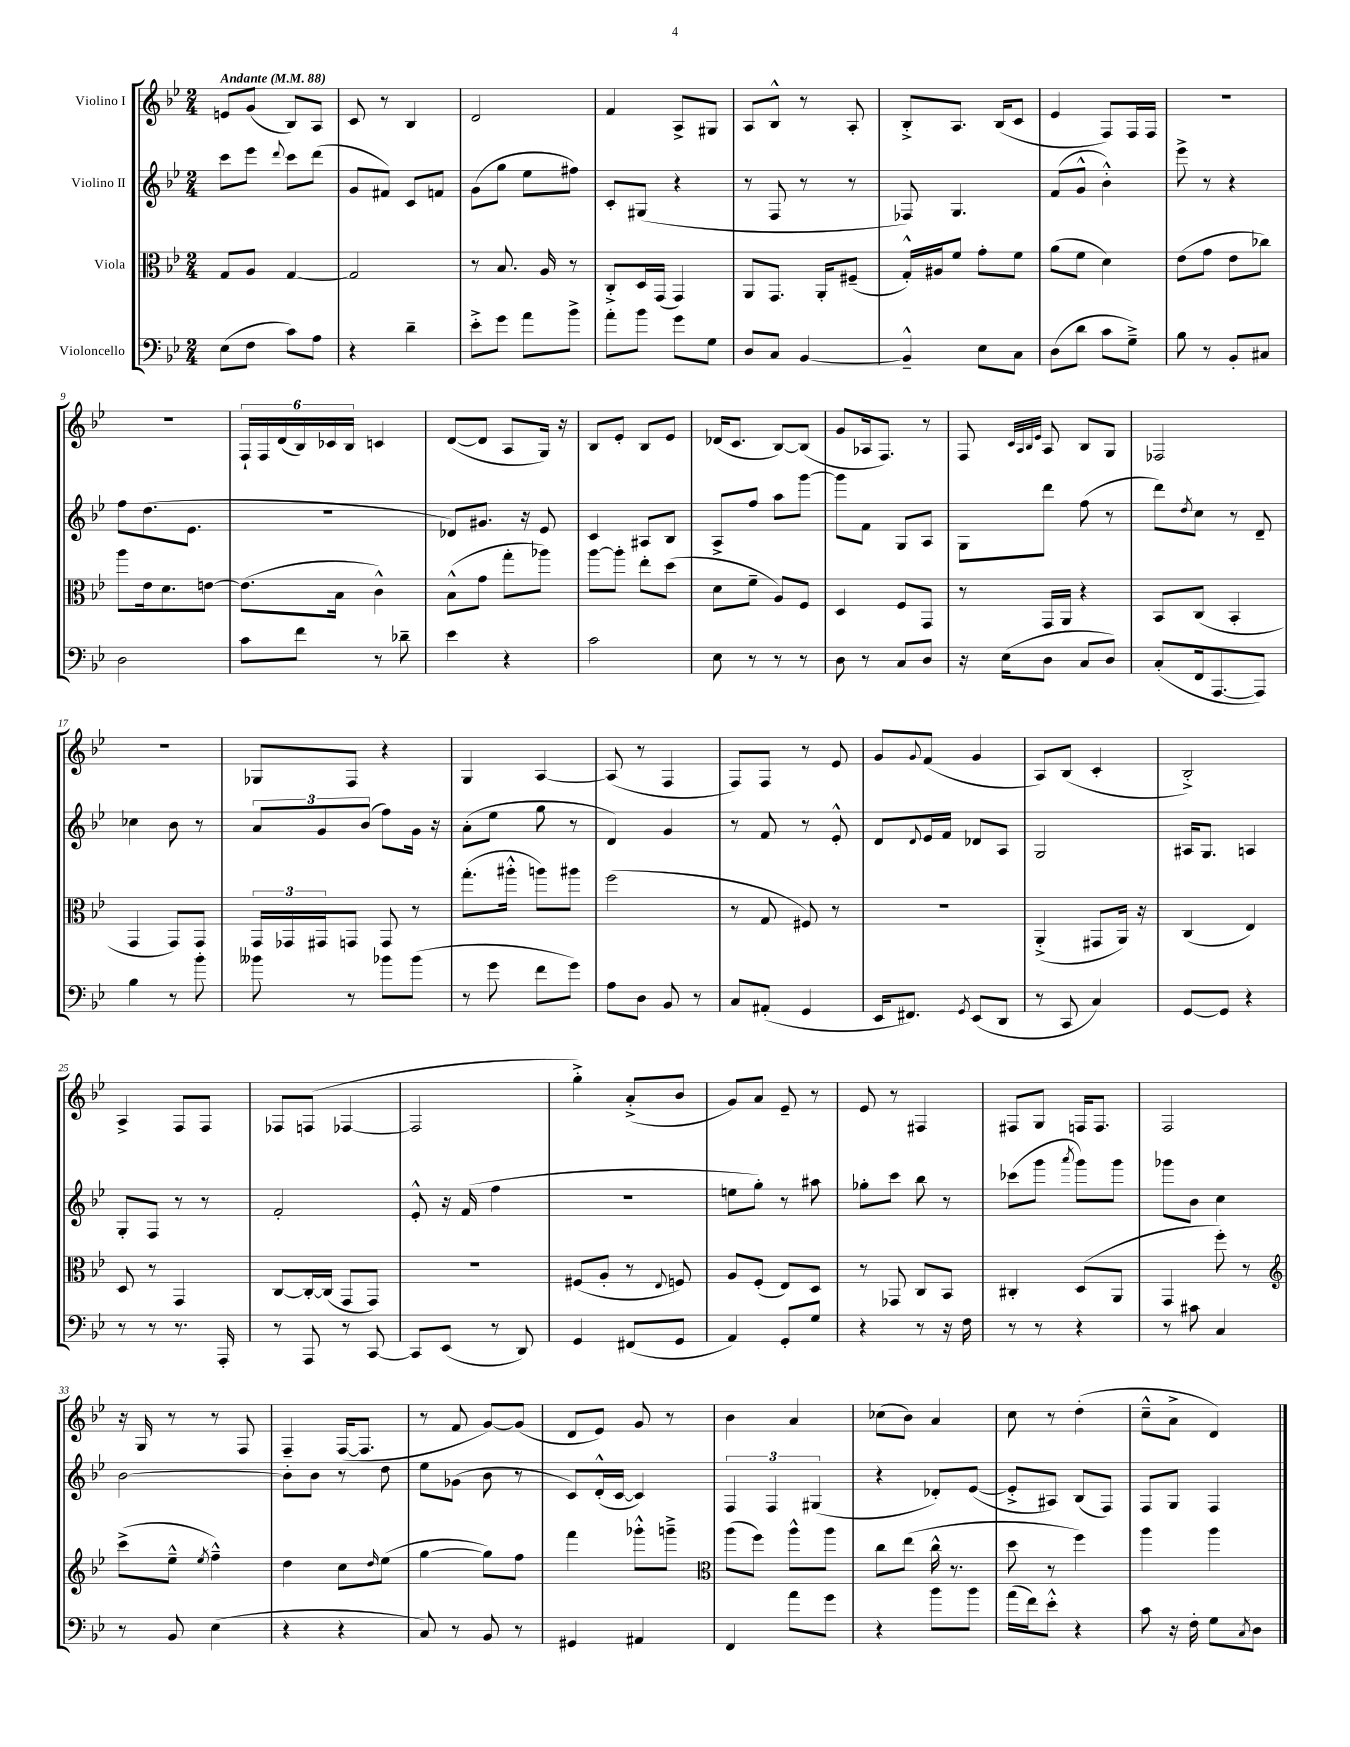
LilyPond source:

<<
\new StaffGroup <<
\new Staff = "s0" \with { instrumentName = "Violino I" } {
    \clef treble \key bes \major \numericTimeSignature \time 2/4 \tempo "Andante" 4 = 88
    e'8 g'8( bes8) a8 |
    c'8 r8 bes4 |
    d'2 |
    f'4 a8-> gis8 |
    a8 bes8-^ r8 a8-. |
    bes8-.-> a8. bes16( c'8 |
    ees'4 f8) f16 f16 |
    R2 |
    R2 |
    \tuplet 6/4 { f16-! f16 d'16( bes16) ces'16 bes16 } c'4 |
    d'8~( d'8 a8 g16) r16 |
    bes8 ees'8-. bes8 ees'8 |
    des'16( c'8. bes8~) bes8( |
    g'8 aes16 f8.) r8 |
    f8 \grace { c'32 a32 bes32 ees'32 } a8 bes8 g8 |
    fes2 |
    r2 |
    ges8 f8 r4 |
    g4 a4~ |
    a8( r8 f4 |
    f8) f8 r8 ees'8 |
    g'8 \appoggiatura { g'8 } f'8( g'4 |
    a8) bes8( c'4-. |
    bes2-.->) |
    a4-> f8 f8 |
    fes8 f8( fes4~ |
    fes2 |
    g''4-.->) a'8-.->( bes'8 |
    g'8) a'8 ees'8-- r8 |
    ees'8 r8 fis4 |
    fis8 g8 f16 f8. |
    f2 |
    r16 g16 r8 r8 f8 |
    f4-- f16~( f8. |
    r8 f'8 g'8~) g'8( |
    d'8 ees'8) g'8 r8 |
    bes'4 a'4 |
    ces''8( bes'8) a'4 |
    c''8 r8 d''4-.( |
    c''8---^ a'8-> d'4) \bar "|." |
}
\new Staff = "s1" \with { instrumentName = "Violino II" } {
    \clef treble \key bes \major \numericTimeSignature \time 2/4
    c'''8 ees'''8 \appoggiatura { d'''8 } c'''8 d'''8( |
    g'8 fis'8) c'8 f'8 |
    g'8( g''8 ees''8 fis''8) |
    c'8-. gis8( r4 |
    r8 f8 r8 r8 |
    fes8) g4. |
    f'8( g'8-^ bes'4-.-^) |
    ees'''8-> r8 r4 |
    f''8 d''8.( ees'8. |
    R2 |
    des'8) gis'8. r16 ees'8 |
    c'4 ais8 bes8 |
    a8-> f''8 a''8 g'''8~ |
    g'''8 f'8 g8 a8 |
    g8 d'''8 f''8( r8 |
    d'''8) \acciaccatura { d''8 } c''8 r8 d'8-- |
    ces''4 bes'8 r8 |
    \tuplet 3/2 { a'8 g'8 bes'8( } f''8) g'16 r16 |
    a'8-.( ees''8 g''8 r8 |
    d'4) g'4 |
    r8 f'8 r8 ees'8-.-^ |
    d'8 \appoggiatura { d'8 } ees'16 f'16 des'8 a8 |
    g2 |
    ais16 g8. a4 |
    g8-. f8 r8 r8 |
    f'2-. |
    ees'8-.-^ r16 f'16( f''4 |
    r2 |
    e''8 g''8-.) r8 ais''8 |
    ges''8-. c'''8 bes''8 r8 |
    ces'''8( g'''8 \acciaccatura { a'''8 } g'''8) g'''8 |
    ges'''8 bes'8 c''4 |
    bes'2~ |
    bes'8-. bes'8 r8 d''8 |
    ees''8 ges'8( bes'8 r8 |
    c'8) d'16-.-^( c'16~ c'4) |
    \tuplet 3/2 { f4 f4 gis4( } |
    r4 des'8-.) ees'8~( |
    ees'8-.-> ais8) bes8( f8) |
    f8 g8 f4 \bar "|." |
}
\new Staff = "s2" \with { instrumentName = "Viola" } {
    \clef alto \key bes \major \numericTimeSignature \time 2/4
    g8 a8 g4~ |
    g2 |
    r8 bes8. a16 r8 |
    c8-.-> d16 g,16( g,4) |
    a,8 g,8. a,16-. fis8--( |
    g16-.-^) ais16 f'8 g'8-. f'8 |
    a'8( f'8 d'4) |
    ees'8( g'8 ees'8 ces''8) |
    a''8 ees'16 d'8. e'8~ |
    e'8.( bes16 c'4-^) |
    bes8-^( g'8 g''8-. aes''8) |
    a''8~ a''8-. ees''8-. d''8( |
    d'8 f'8-- a8) f8 |
    d4 f8 g,8 |
    r8 g,16 a,16 r4 |
    bes,8 c8( bes,4-. |
    g,4 g,8) g,8 |
    \tuplet 3/2 { g,16 ges,16 gis,16 } g,8 g,8 r8 |
    g''8.-.( ais''16-.-^ a''8) ais''8 |
    f''2( |
    r8 g8 fis8) r8 |
    r2 |
    a,4-.->( gis,8 a,16) r16 |
    c4( ees4) |
    d8 r8 g,4 |
    c8~ c16~-. c16( g,8 g,8) |
    R2 |
    fis8( a8-. r8 \appoggiatura { ees8 } f8) |
    a8 f8-.( ees8) d8 |
    r8 ges,8 c8 bes,8 |
    cis4-. d8( a,8 |
    g,4 f''8-.) r8 |
    \clef treble c'''8->( ees''8---^ \acciaccatura { ees''8 } f''4---^) |
    d''4 c''8 \grace { d''16 } ees''8( |
    g''4~ g''8) f''8 |
    f'''4 ges'''8-.-^ g'''8---> |
    \clef alto a''8( f''8) a''8-^ a''8 |
    c''8 ees''8( c''16-^ r8. |
    d''8 r8 f''4) |
    a''4 a''4 \bar "|." |
}
\new Staff = "s3" \with { instrumentName = "Violoncello" } {
    \clef bass \key bes \major \numericTimeSignature \time 2/4
    ees8( f8 c'8) a8 |
    r4 d'4-- |
    ees'8-.-> g'8 a'8 bes'8-> |
    a'8-. bes'8 g'8 g8 |
    d8 c8 bes,4~ |
    bes,4---^ ees8 c8 |
    d8( d'8 c'8 g8--->) |
    bes8 r8 bes,8-. cis8 |
    d2 |
    c'8 f'8 r8 des'8-- |
    ees'4 r4 |
    c'2 |
    ees8 r8 r8 r8 |
    d8 r8 c8 d8 |
    r16 ees16( d8 c8 d8) |
    c8-.( f,16 a,,8.~ a,,8) |
    bes4 r8 bes'8-. |
    beses'8 r8 bes'8 bes'8( |
    r8 g'8 f'8 g'8) |
    a8 d8 bes,8 r8 |
    c8 ais,8-.( g,4 |
    ees,16 fis,8.) \acciaccatura { g,8 } ees,8( d,8 |
    r8 c,8 c4) |
    g,8~ g,8 r4 |
    r8 r8 r8. a,,16-. |
    r8 a,,8 r8 c,8~ |
    c,8 ees,8( r8 d,8) |
    g,4 fis,8( g,8 |
    a,4) g,8-. g8 |
    r4 r8 r16 f16 |
    r8 r8 r4 |
    r8 cis'8 c4 |
    r8 bes,8 ees4( |
    r4 r4 |
    c8) r8 bes,8 r8 |
    gis,4 ais,4 |
    f,4 a'8 g'8 |
    r4 bes'8 bes'8 |
    a'16( f'16) ees'8-.-^ r4 |
    c'8 r16 f16-. g8 \acciaccatura { c8 } d8 \bar "|." |
}
>>
>>
